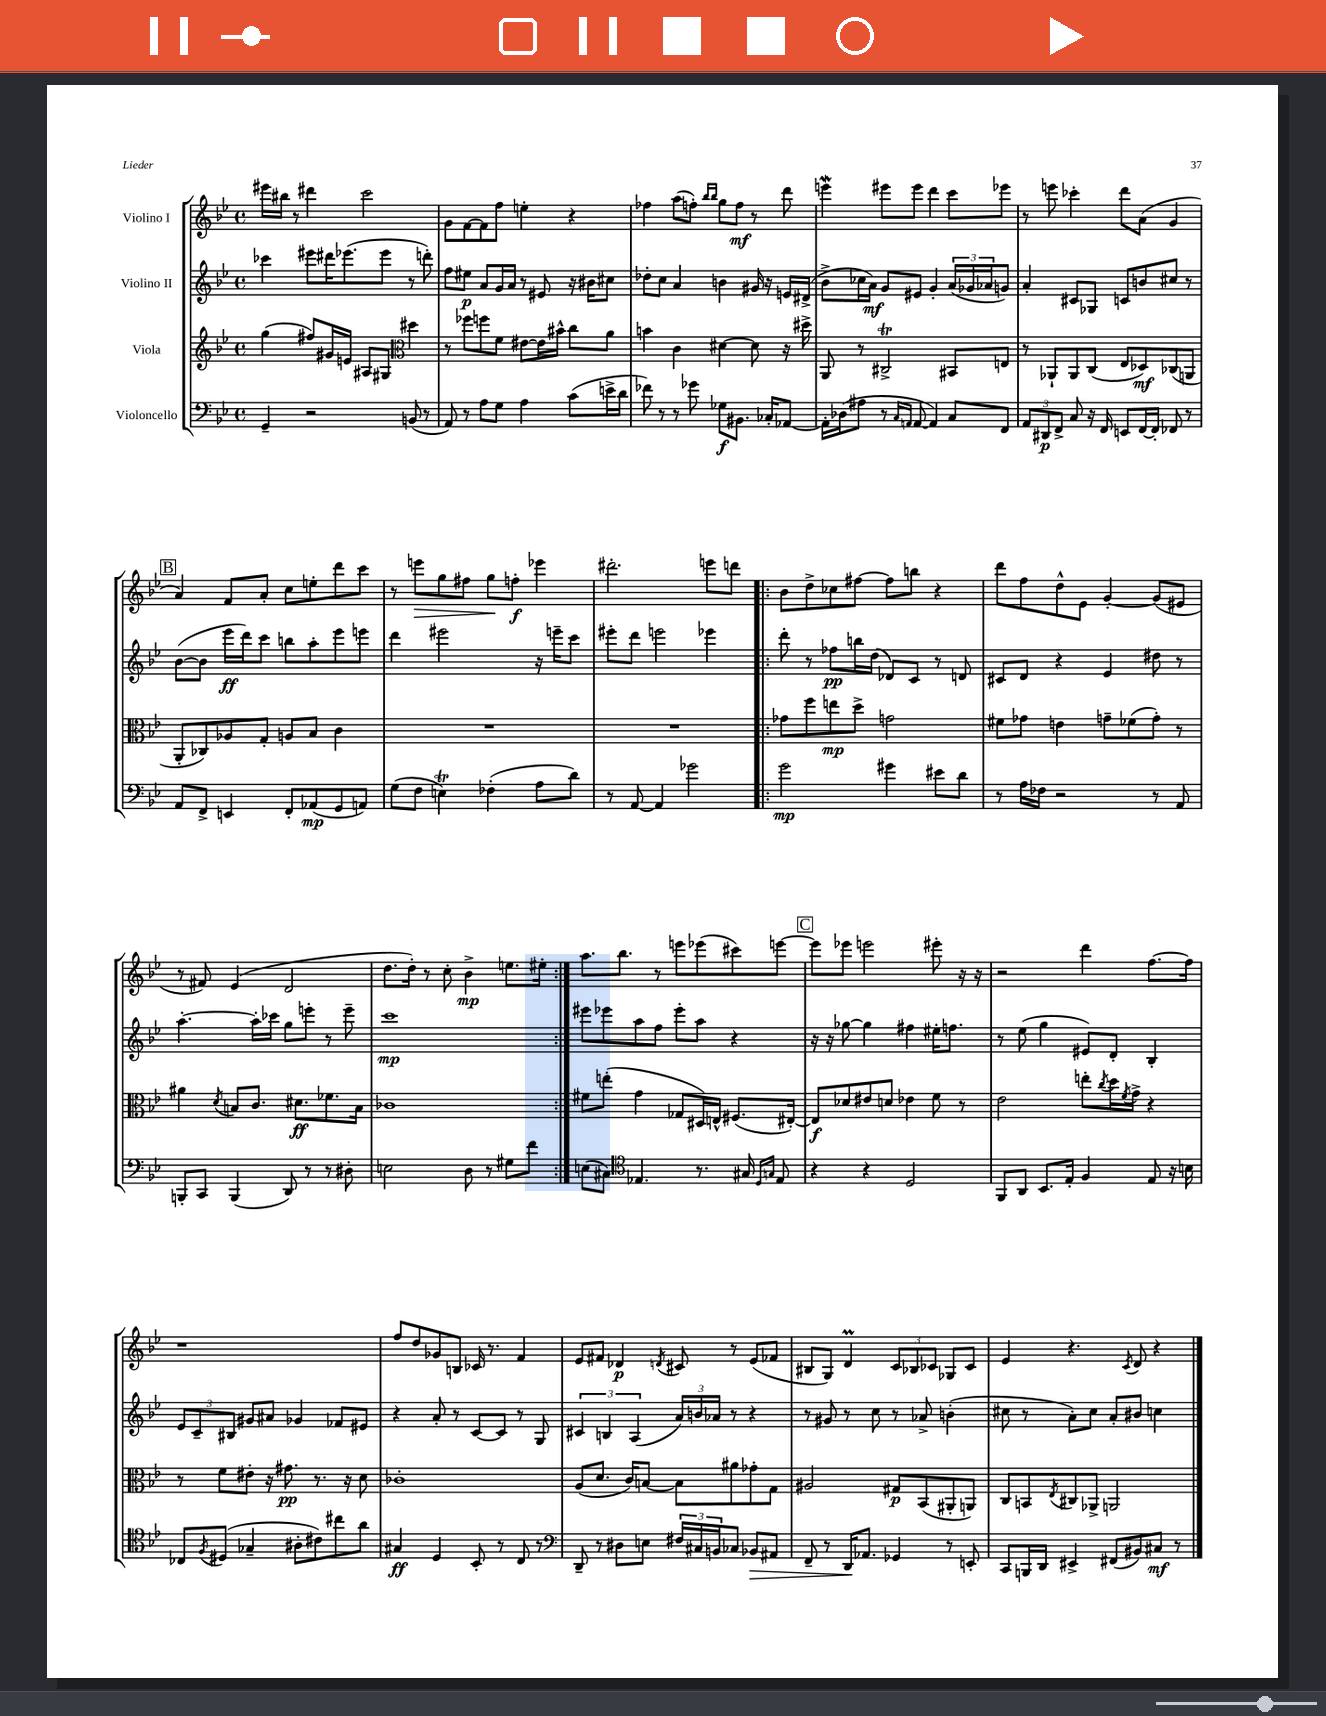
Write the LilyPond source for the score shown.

<<
\new StaffGroup <<
\new Staff = "s0" \with { instrumentName = "Violino I" } {
    \clef treble \key bes \major \defaultTimeSignature \time 4/4
    eis'''16 bis''16 r8 dis'''4 c'''2 |
    g'8 f'8~ f'8 f''8 e''4-. r4 |
    fes''4 a''8( f''8-.) \grace { bes''16 bes''16 } g''8 f''8\mf r8 d'''8 |
    e'''4\mordent eis'''8 eis'''8 d'''4 c'''8 ees'''8 |
    r8 e'''8 ces'''4-. d'''8 a'8( g'4 |
    \mark \markup { \box "B" } a'4) f'8 a'8-. c''8 e''8-. d'''8 c'''8 |
    r8 e'''8\> g''8 fis''8 g''8\! f''8-.\f ees'''4 |
    dis'''2.-. e'''8 d'''8 |
    \repeat volta 2 { bes'8 d''8-> ces''8 fis''8~ fis''8 b''8 r4 |
    d'''8 f''8 d''8-^ ees'8 g'4~-. g'8( eis'8 |
    r8 fis'8) ees'4( d'2 |
    d''8. d''16-.) r8 c''8-. bes'4->\mp e''8. eis''16-. | }
    a''8. bes''8. r8 e'''8 ees'''8( cis'''8) e'''8~ |
    \mark \markup { \box "C" } e'''8 ees'''8 e'''2 eis'''8-. r16 r16 |
    r2 d'''4 f''8.~ f''16 |
    r1 |
    f''8 d''8 ges'8 b8 ces'16 r8. f'4 |
    ees'8 fis'8 des'4\p \acciaccatura { d'8 } cis'8 r8 ees'8( fes'8 |
    bis8 g8) d'4\prall \tuplet 3/2 { c'8 bes8 ces'8 } ges8 ces'8 |
    ees'4 r4. \acciaccatura { c'8 } d'8 r4 \bar "|." |
}
\new Staff = "s1" \with { instrumentName = "Violino II" } {
    \clef treble \key bes \major \defaultTimeSignature \time 4/4
    ces'''4 eis'''8 dis'''16 ees'''8.( ees'''8 r8 d'''8-.) |
    f''8 eis''8\p a'8 g'16 a'16 r8 eis'8 r16 bis'16 cis''8 |
    des''8-. c''8 a'4 b'4 gis'16 r16 e'16 dis'16->( |
    bes'8-> ces''16 a'16\mf) g'8 eis'8 g'4-. \tuplet 3/2 { a'16( ges'16 aes'16 } g'8) |
    a'4-. cis'8 ges8 c'8 b'8 cis''8 r8 |
    \mark \markup { \box "B" } bes'8~( bes'8 ees'''16\ff d'''16) c'''8 b''8 a''8-. ees'''8 e'''8 |
    d'''4 eis'''2 r16 e'''16-- c'''8 |
    eis'''8-. d'''8 e'''2 ees'''4 |
    \repeat volta 2 { d'''8-. r8 fes''8\pp b''16 d''16( des'8) c'8 r8 d'8 |
    cis'8 d'8 r4 ees'4 dis''8 r8 |
    a''4.~-. a''16-. ces'''16 g''8 e'''8-. r8 e'''8-- |
    c'''1\mp | }
    eis'''8 ees'''8 a''8 f''8 ees'''8-. a''8 r4 |
    \mark \markup { \box "C" } r16 r16 ges''8~ ges''4 fis''4 eis''16-. f''8. |
    r8 ees''8( g''4 eis'8) d'8-. bes4-. |
    \tuplet 3/2 { ees'8 c'8-- bis8 } gis'8 ais'8 ges'4 fes'8 eis'8 |
    r4 a'8-. r8 c'8~ c'8 r8 g8 |
    \tuplet 3/2 { cis'4 b4 a4( } \tuplet 3/2 { a'16) b'16 aes'16 } r8 r4 |
    r8 gis'8 r8 c''8 r8 aes'8-> b'4-.( |
    cis''8 r8 a'8-.) cis''8 a'8-. bis'8 c''4 \bar "|." |
}
\new Staff = "s2" \with { instrumentName = "Viola" } {
    \clef treble \key bes \major \defaultTimeSignature \time 4/4
    g''4( fis''8) gis'16 e'16 ais8 gis8 \clef alto dis''4 |
    r8 fes''8 f''8 f'8 eis'8~ eis'16 bis'16-^ c''8 a'8 |
    b'4 c'4 dis'4~ dis'8 r16 dis''16-> |
    a,8 r8 cis2->\trill bis,8 e8 |
    r8 aes,8-! aes,8 c8( ees8 des8\mf) ces8( a,8 |
    \mark \markup { \box "B" } a,8-. ces8) aes8 g8-. a8 bes8 c'4 |
    R1 |
    R1 |
    \repeat volta 2 { ges'8 f''8 e''8\mp d''8-> g'2 |
    fis'8 ges'8 e'4 g'8-- fes'8( g'8-.) r8 |
    ais'4 \acciaccatura { d'8 } b8 c'8. dis'8.\ff fes'8. b16 |
    ces'1 | }
    fis'8 e''8-.( g'4 ges8 dis16) e16-^ fis8.( eis16~-.) |
    \mark \markup { \box "C" } eis8\f des'8 eis'8 d'8 ees'4 f'8 r8 |
    ees'2 e''8-. \acciaccatura { c''8 } d''16 \acciaccatura { f'8 } g'16-> r4 |
    r8 f'8 eis'8-. r16 gis'8.\pp r8. r16 d'8 |
    ces'1-. |
    a8( d'8. c'16) b8~ b8 ais'8 ges'8-. g8 |
    ais2 gis8\p bes,8( ais,8-. a,8) |
    c8 b,8 \acciaccatura { ees8 } cis8 aes,8-> a,2 \bar "|." |
}
\new Staff = "s3" \with { instrumentName = "Violoncello" } {
    \clef bass \key bes \major \defaultTimeSignature \time 4/4
    g,4-- r2 b,8( r8 |
    a,8) r8 a8 g8 a4 c'8( e'16-> d'16 |
    fes'8) r8 r8 ges'8 ges8\f bis,8. ces16-. aes,8~ |
    aes,16-. des16( ais8 r8 \grace { c16 a,16 } a,8~ a,4) c8 f,8 |
    \tuplet 3/2 { a,8 dis,8\p f,8-> } c8 r16 f,16 e,8 f,16~ f,16-. fes,8 r8 |
    \mark \markup { \box "B" } a,8 f,8-> e,4 f,8-. aes,8\mp( g,8 a,8) |
    g8( f8 e4\trill) fes4-.( a8 d'8) |
    r8 a,8~ a,4 ges'2 |
    \repeat volta 2 { g'2\mp gis'4 eis'8 d'8 |
    r8 a16 fes16 r2 r8 a,8 |
    b,,8-. c,8 b,,4( d,8) r8 r8 dis8-. |
    e2 d8 r8 gis8 f'8 | }
    e8( cis8) \clef tenor ees4. r8. gis16 \grace { d16 g16 } ees8 |
    \mark \markup { \box "C" } r4 r4 d2 |
    f,8 a,8 bes,8. ees16-. f4 ees8 r16 b16 |
    ces8 \acciaccatura { f8 } dis8( ges4-- ais8-. cis'8) cis''8 a'8 |
    gis4\ff d4 bes,8-. r8 c8 r8 |
    \clef bass d,8-- r8 dis8 e8 \tuplet 3/2 { fis16 cis16 b,16 } ces8 bes,8\> ais,8 |
    f,8-- r8 d,16\! aes,8. ges,4 r8 e,8-. |
    c,8 b,,16 d,16 eis,4-> fis,8( bis,8) cis8\mf r8 \bar "|." |
}
>>
>>
